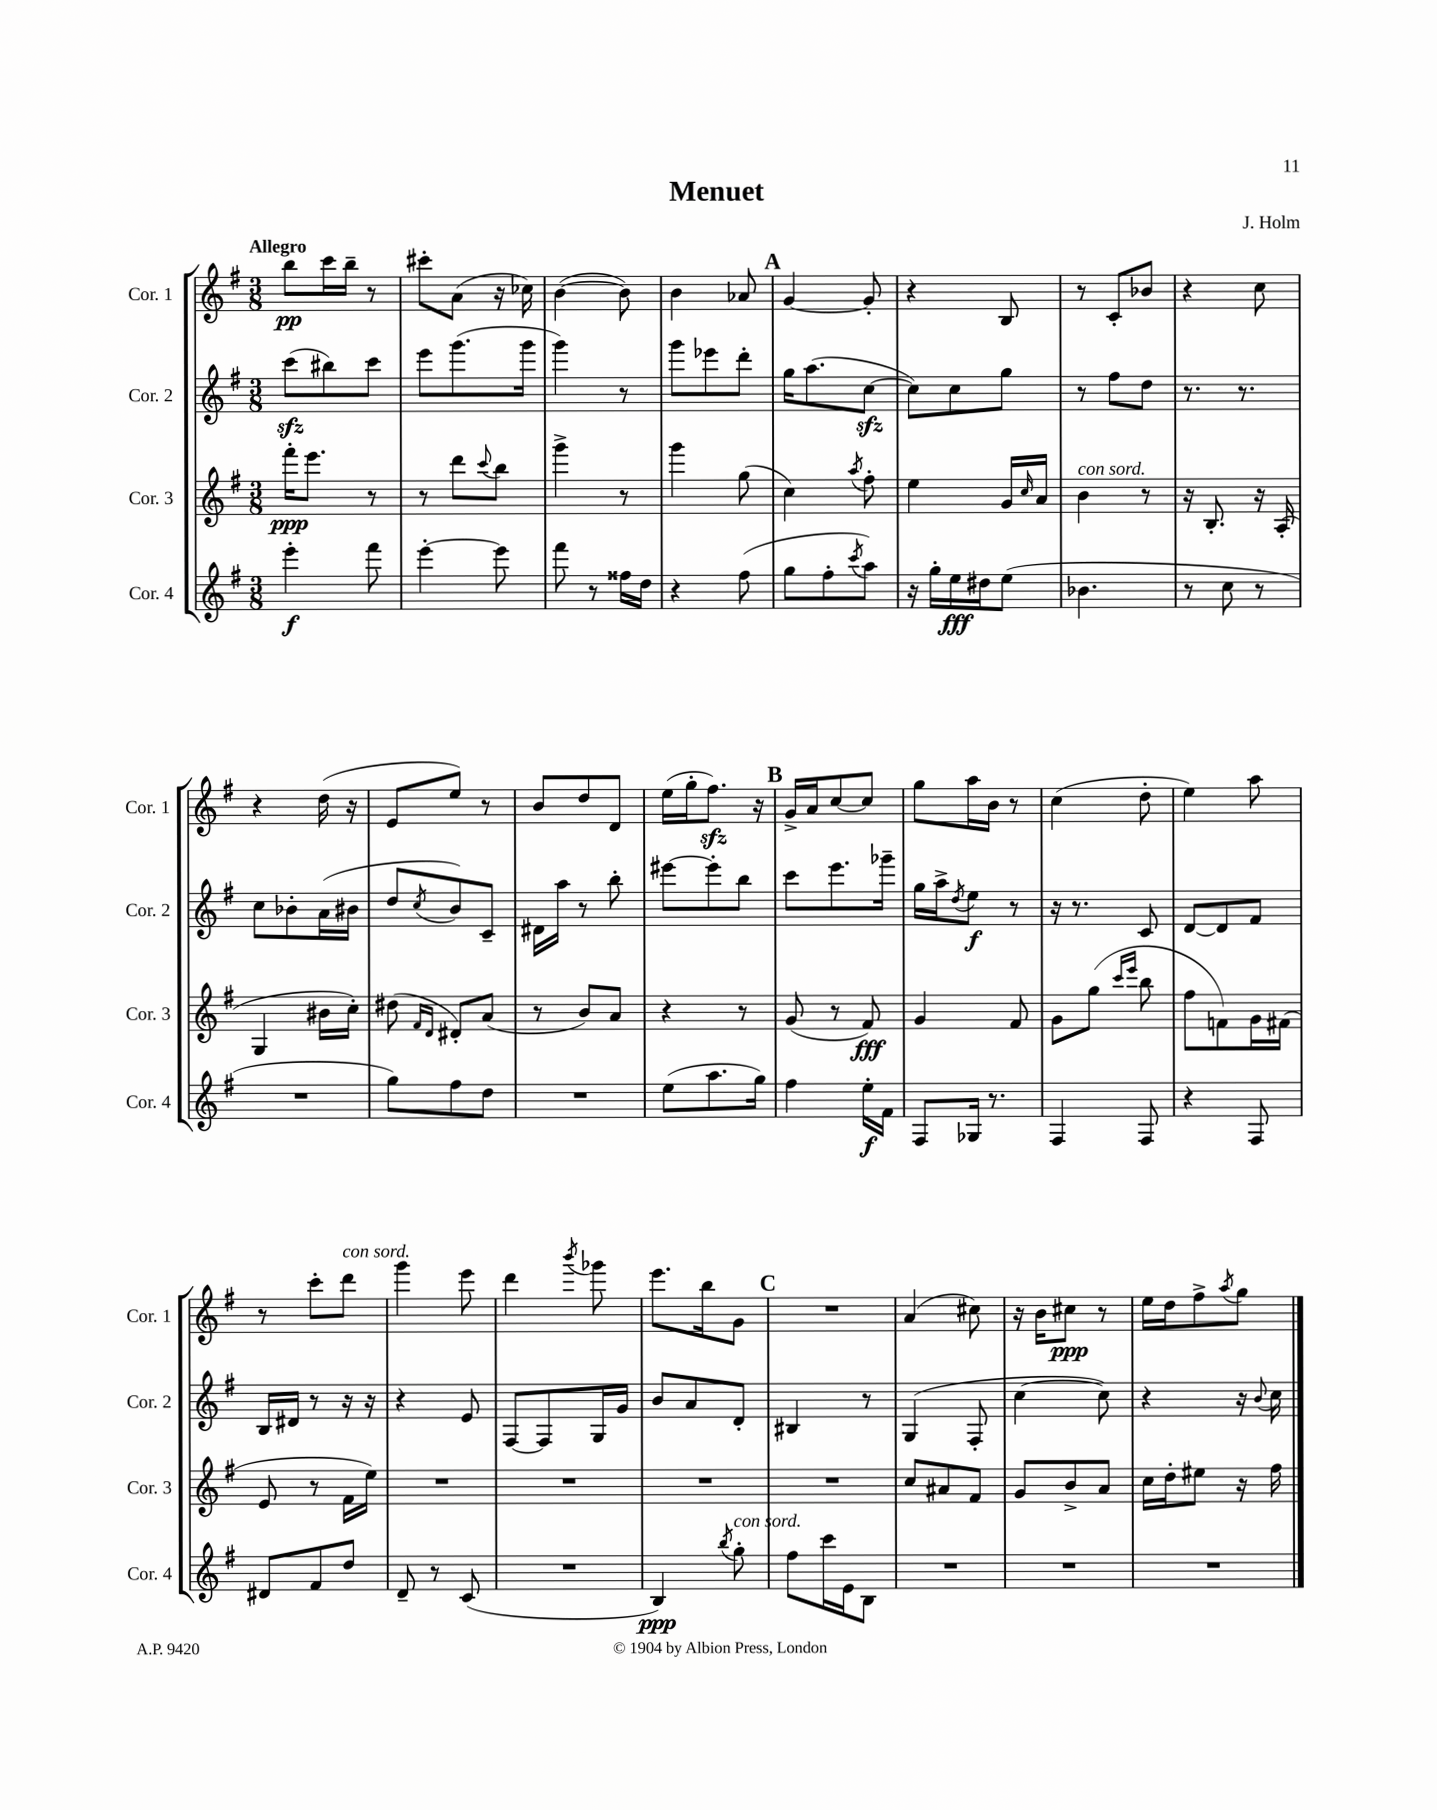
\header { title = "Menuet" composer = "J. Holm" }
<<
\new StaffGroup <<
\new Staff = "s0" \with { instrumentName = "Cor. 1" shortInstrumentName = "Cor. 1" } {
    \clef treble \key g \major \numericTimeSignature \time 3/8 \tempo "Allegro"
    b''8\pp c'''16 b''16-- r8 |
    cis'''8-. a'8( r16 ces''16) |
    b'4~( b'8) |
    b'4 aes'8 |
    \mark \markup { \bold "A" } g'4~ g'8-. |
    r4 b8 |
    r8 c'8-. bes'8 |
    r4 c''8 |
    r4 d''16( r16 |
    e'8 e''8) r8 |
    b'8 d''8 d'8 |
    e''16( g''16-. fis''8.\sfz) r16 |
    \mark \markup { \bold "B" } g'16-> a'16 c''8~ c''8 |
    g''8 a''16 b'16 r8 |
    c''4( d''8-. |
    e''4) a''8 |
    r8 c'''8-. d'''8^\markup { \italic "con sord." } |
    g'''4 e'''8 |
    d'''4 \acciaccatura { b'''8 } ges'''8 |
    e'''8. b''16 g'8 |
    \mark \markup { \bold "C" } R4. |
    a'4( cis''8) |
    r16 b'16 cis''8\ppp r8 |
    e''16 d''16 fis''8-> \acciaccatura { a''8 } g''8 \bar "|." |
}
\new Staff = "s1" \with { instrumentName = "Cor. 2" shortInstrumentName = "Cor. 2" } {
    \clef treble \key g \major \numericTimeSignature \time 3/8
    c'''8\sfz( bis''8) c'''8 |
    e'''8 g'''8.( g'''16 |
    g'''4) r8 |
    g'''8 ees'''8 d'''8-. |
    \mark \markup { \bold "A" } g''16 a''8.( c''8~\sfz |
    c''8) c''8 g''8 |
    r8 fis''8 d''8 |
    r8. r8. |
    c''8 bes'8-. a'16( bis'16 |
    d''8 \acciaccatura { c''8 } b'8) c'8-- |
    dis'16 a''16 r8 b''8-. |
    eis'''8~ eis'''8-. b''8 |
    \mark \markup { \bold "B" } c'''8 e'''8. ges'''16-- |
    g''16 a''16-> \acciaccatura { d''8 } e''8\f r8 |
    r16 r8. c'8 |
    d'8~ d'8 fis'8 |
    b16 dis'16 r8 r16 r16 |
    r4 e'8 |
    fis8~ fis8 g16 g'16 |
    b'8 a'8 d'8-. |
    \mark \markup { \bold "C" } bis4 r8 |
    g4( fis8-. |
    c''4~ c''8) |
    r4 r16 \appoggiatura { b'8 } c''16 \bar "|." |
}
\new Staff = "s2" \with { instrumentName = "Cor. 3" shortInstrumentName = "Cor. 3" } {
    \clef treble \key g \major \numericTimeSignature \time 3/8
    fis'''16-.\ppp e'''8. r8 |
    r8 d'''8 \appoggiatura { c'''8 } b''8 |
    g'''4-> r8 |
    g'''4 g''8( |
    \mark \markup { \bold "A" } c''4) \acciaccatura { a''8 } fis''8-. |
    e''4 g'16 \grace { c''16 } a'16 |
    b'4^\markup { \italic "con sord." } r8 |
    r16 b8.-. r16 a16-.( |
    g4 bis'16 c''16-.) |
    dis''8( \grace { fis'16 d'16 } dis'8-.) a'8( |
    r8 b'8) a'8 |
    r4 r8 |
    \mark \markup { \bold "B" } g'8( r8 fis'8\fff) |
    g'4 fis'8 |
    g'8 g''8( \grace { c'''16 e'''16 } b''8 |
    fis''8 f'8) g'16 fis'16( |
    e'8 r8 fis'16 e''16) |
    R4. |
    R4. |
    R4. |
    \mark \markup { \bold "C" } R4. |
    c''8 ais'8 fis'8 |
    g'8 b'8-> a'8 |
    c''16 d''16-. eis''8 r16 fis''16 \bar "|." |
}
\new Staff = "s3" \with { instrumentName = "Cor. 4" shortInstrumentName = "Cor. 4" } {
    \clef treble \key g \major \numericTimeSignature \time 3/8
    e'''4-.\f fis'''8 |
    e'''4~-. e'''8 |
    fis'''8 r8 fisis''16 d''16 |
    r4 fis''8( |
    \mark \markup { \bold "A" } g''8 fis''8-. \acciaccatura { c'''8 } a''8) |
    r16 g''16-. e''16\fff dis''16 e''8( |
    bes'4. |
    r8 c''8 r8 |
    R4. |
    g''8) fis''8 d''8 |
    R4. |
    e''8( a''8. g''16) |
    \mark \markup { \bold "B" } fis''4 e''16-.\f fis'16 |
    fis8 ges16 r8. |
    fis4 fis8 |
    r4 fis8 |
    dis'8 fis'8 d''8 |
    d'8-- r8 c'8( |
    R4. |
    b4\ppp) \acciaccatura { b''8 } g''8-.^\markup { \italic "con sord." } |
    \mark \markup { \bold "C" } fis''8 c'''16 e'16 b8 |
    R4. |
    R4. |
    R4. \bar "|." |
}
>>
>>
\layout { \context { \Score \remove "Bar_number_engraver" } }
